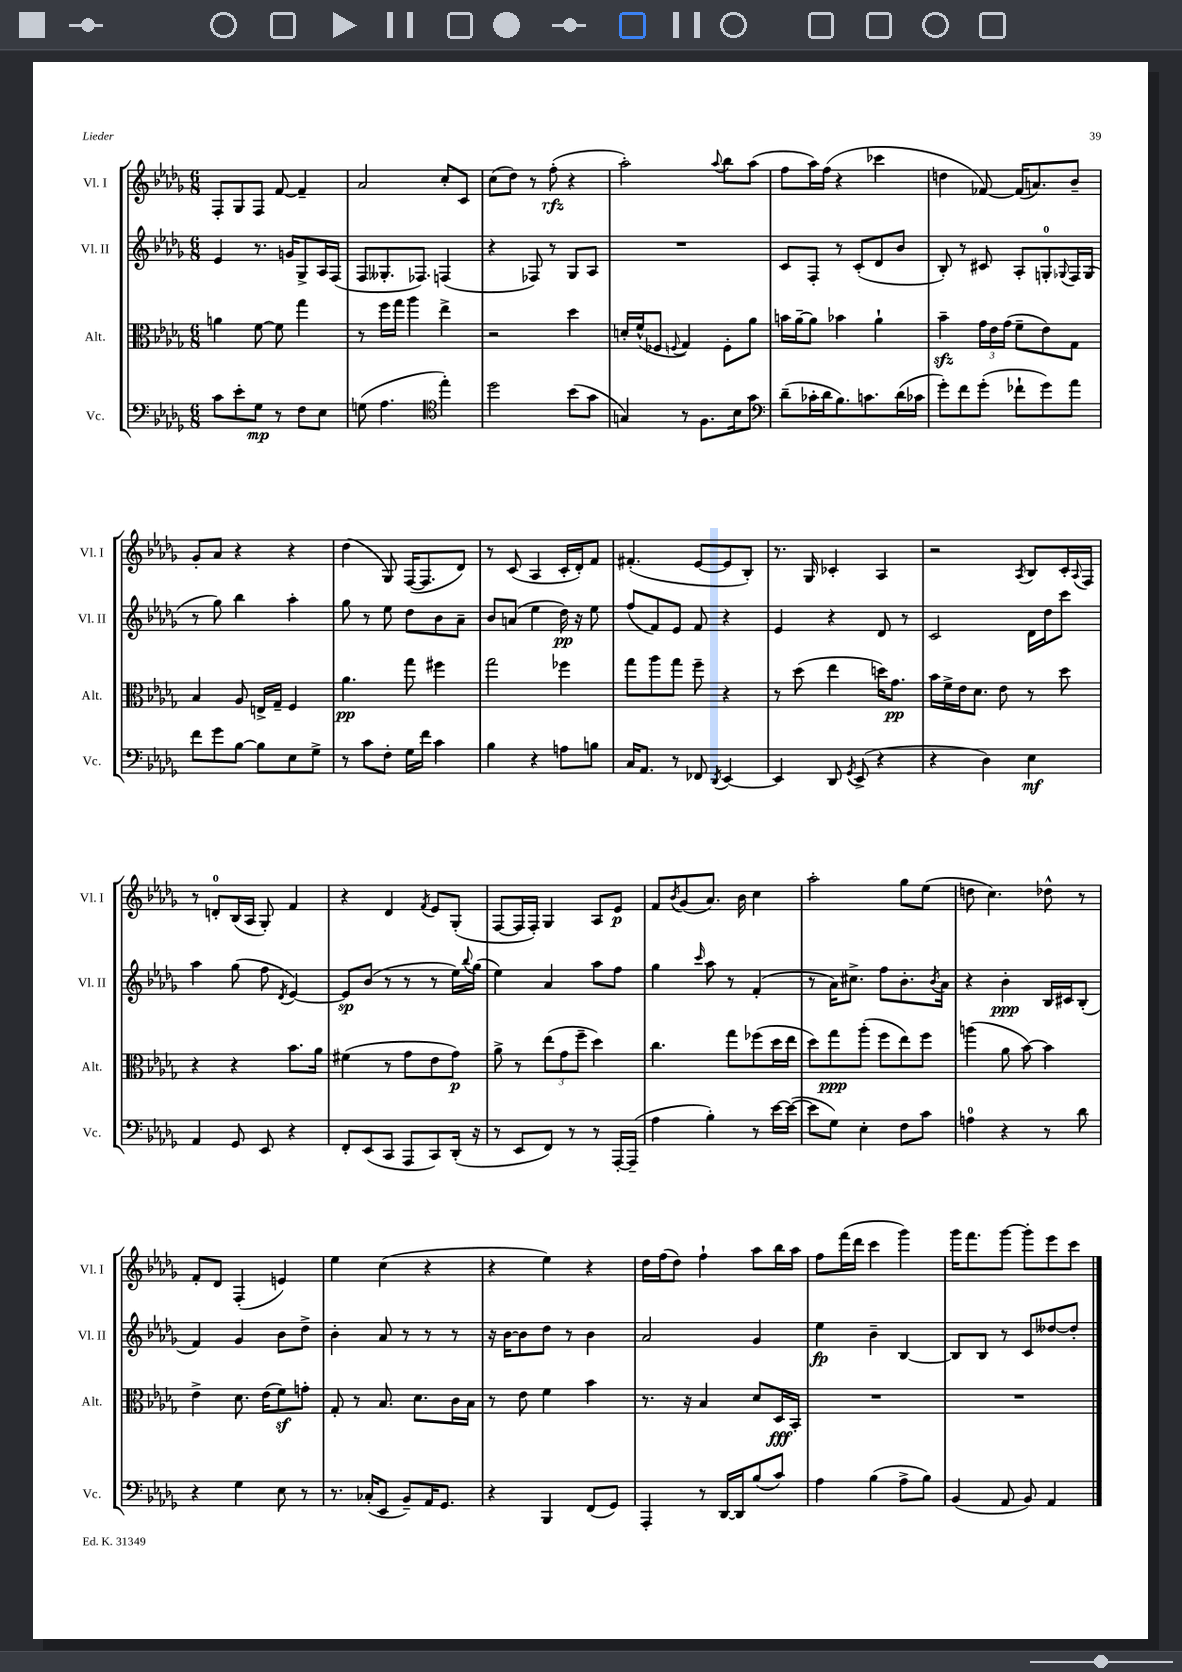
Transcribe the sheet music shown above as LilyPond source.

<<
\new StaffGroup <<
\new Staff = "s0" \with { instrumentName = "Vl. I" shortInstrumentName = "Vl. I" } {
    \clef treble \key des \major \numericTimeSignature \time 6/8
    f8-. ges8 f8 f'8~ f'4-- |
    aes'2 c''8-. c'8 |
    c''8( des''8) r8 f''8-.\rfz( r4 |
    aes''2-.) \appoggiatura { aes''8 } bes''8 aes''8( |
    f''8 aes''16) f''16( r4 ces'''4 |
    d''4 fes'8~) fes'16( a'8.) bes'8-- |
    ges'8-. aes'8 r4 r4 |
    des''4( ges8) f16~( f8. des'8) |
    r8 c'8( aes4 c'16-. des'16-.) f'8 |
    fis'4.-.( ees'8~ ees'8 bes8-.) |
    r8. ges16 ces'4-. aes4 |
    r2 \acciaccatura { aes8 } bes8 c'16-. \appoggiatura { aes8 } f16 |
    r8 d'8-0-. bes16( aes16 ges8-.) f'4 |
    r4 des'4 \acciaccatura { f'8 } ees'8 ges8-.( |
    f8~ f16 f16-.) ges4 aes8 ees'8\p |
    f'8 \acciaccatura { bes'8 } ges'8( aes'8.) bes'16 c''4 |
    aes''2-. ges''8 ees''8( |
    d''8 c''4.) des''8-^ r8 |
    f'8-. des'8 f4-.( e'4) |
    ees''4 c''4( r4 |
    r4 ees''4) r4 |
    des''16 f''16( des''8) f''4-! aes''8 bes''16 aes''16 |
    f''8 f'''16( des'''16 c'''4 ges'''4) |
    ges'''16 f'''8. ges'''8~ ges'''8-. ees'''8 c'''8 \bar "|." |
}
\new Staff = "s1" \with { instrumentName = "Vl. II" shortInstrumentName = "Vl. II" } {
    \clef treble \key des \major \numericTimeSignature \time 6/8
    ees'4 r8. g'16 ges8-> aes16 f16( |
    f8 geses8.-. fes8.) f4( |
    r4 fes8) r8 ges8 aes8 |
    R2. |
    c'8 f8-. r8 c'8-.( des'8 bes'8 |
    bes8-.) r8 cis'8 aes8-. g8-0-. \appoggiatura { ges8 } f16 ges16( |
    r8 ges''8) bes''4 aes''4-. |
    ges''8 r8 ees''8 des''8 bes'8 aes'8-- |
    bes'8 a'8( ees''4 des''16\pp) r16 ees''8 |
    f''8( f'8) ees'8 f'8 r4 |
    ees'4 r4 des'8 r8 |
    c'2 des'16 des''16 c'''8 |
    aes''4 ges''8( f''8 \acciaccatura { des'8 } ees'4~) |
    ees'8\sp bes'8( r8 r8 r8 ees''16) \appoggiatura { bes''8 } ges''16( |
    ees''4) aes'4 aes''8 f''8 |
    ges''4 \grace { c'''16 } aes''8 r8 f'4-.( |
    r8 aes'16) cis''8.-> f''8 bes'8.-. \acciaccatura { bes'8 } aes'16 |
    r4 bes'4-.\ppp bes16 cis'16 bes8-.( |
    f'4) ges'4 bes'8 des''8-> |
    bes'4-. aes'8 r8 r8 r8 |
    r16 bes'16~ bes'8 des''8 r8 bes'4 |
    aes'2 ges'4 |
    ees''4\fp bes'4-- bes4~ |
    bes8 bes8 r8 c'8 deses''8~ deses''8-. \bar "|." |
}
\new Staff = "s2" \with { instrumentName = "Alt." shortInstrumentName = "Alt." } {
    \clef alto \key des \major \numericTimeSignature \time 6/8
    a'4 f'8~ f'8 ges''4 |
    r8 f''16 ges''16 aes''4 ees''4-> |
    r2 des''4 |
    d'16-. f'16-^( fes8 \appoggiatura { f8 } ges4) f8-. aes'8 |
    b'16 aes'16~-- aes'8 bes'4 aes'4-! |
    bes'4--\sfz \tuplet 3/2 { ges'16 ees'16 ges'16( } f'8-- ees'8) ges8 |
    bes4 aes8 e16-> ges16-- f4 |
    aes'4.\pp ges''8 fis''4 |
    ges''2 fes''4 |
    ges''8 aes''8 ges''8 f''8-- r4 |
    r8 des''8( ees''4 d''16) ges'8.\pp |
    bes'16 f'16-> ees'16 des'8. ees'8 r8 des''8 |
    r4 r4 bes'8. aes'16 |
    fis'4( r8 ges'8 ees'8 ges'8\p) |
    aes'8-> r8 \tuplet 3/2 { ees''8( ges'8 f''8-- } des''4) |
    c''4. ges''8 fes''8( des''16 ees''16 |
    des''8) ges''8\ppp aes''8-.( f''8 ees''8) f''8 |
    a''4( aes'8 bes'8~) bes'4 |
    ees'4-> des'8. ees'16( f'8\sf) g'8-. |
    ges8-. r8 bes8. des'8. c'16 bes16 |
    r8 ees'8 f'4 bes'4 |
    r8. r16 bes4 des'8 des16\fff bes,16-. |
    R2. |
    R2. \bar "|." |
}
\new Staff = "s3" \with { instrumentName = "Vc." shortInstrumentName = "Vc." } {
    \clef bass \key des \major \numericTimeSignature \time 6/8
    c'8 ees'8-. ges8\mp r8 f8 ees8 |
    g8( aes4. \clef tenor ees''4-.) |
    des''2 bes'8( ges'8 |
    g4) r8 f8. bes16 ges'8 |
    \clef bass des'8--( ces'16-. des'16 bes8.) c'8. des'16( ces'16 |
    ges'8-.) f'8 ges'8-.( fes'8-! ges'8) aes'8 |
    f'8 ges'8 bes8~ bes8 ees8 ges8-> |
    r8 c'8 f8-. ges16 f'16 c'4 |
    bes4 r4 a8 b8 |
    c16 aes,8. r8 fes,8 \acciaccatura { des,8 } ees,4~ |
    ees,4 des,8 \acciaccatura { ges,8 } ees,8->( r4 |
    r4 des4) ees4\mf |
    aes,4 ges,8 ees,8 r4 |
    f,8-. ees,8( c,8 aes,,8 c,8) des,16-.( r16 |
    r8 ees,8 f,8) r8 r8 aes,,16~-. aes,,16--( |
    aes4 bes4-.) r8 ees'16~ ees'16~( |
    ees'8 ges8) ees4-. f8 c'8 |
    a4-0 r4 r8 des'8 |
    r4 ges4 ees8 r8 |
    r8. ces16-.( ees,8 bes,8--) aes,16 ges,8. |
    r4 bes,,4 f,8( ges,8) |
    aes,,4-. r8 des,16~ des,16 bes8( c'8) |
    aes4 bes4( aes8-> bes8) |
    bes,4( aes,8 bes,8) aes,4 \bar "|." |
}
>>
>>
\layout { \context { \Score \remove "Bar_number_engraver" } }
